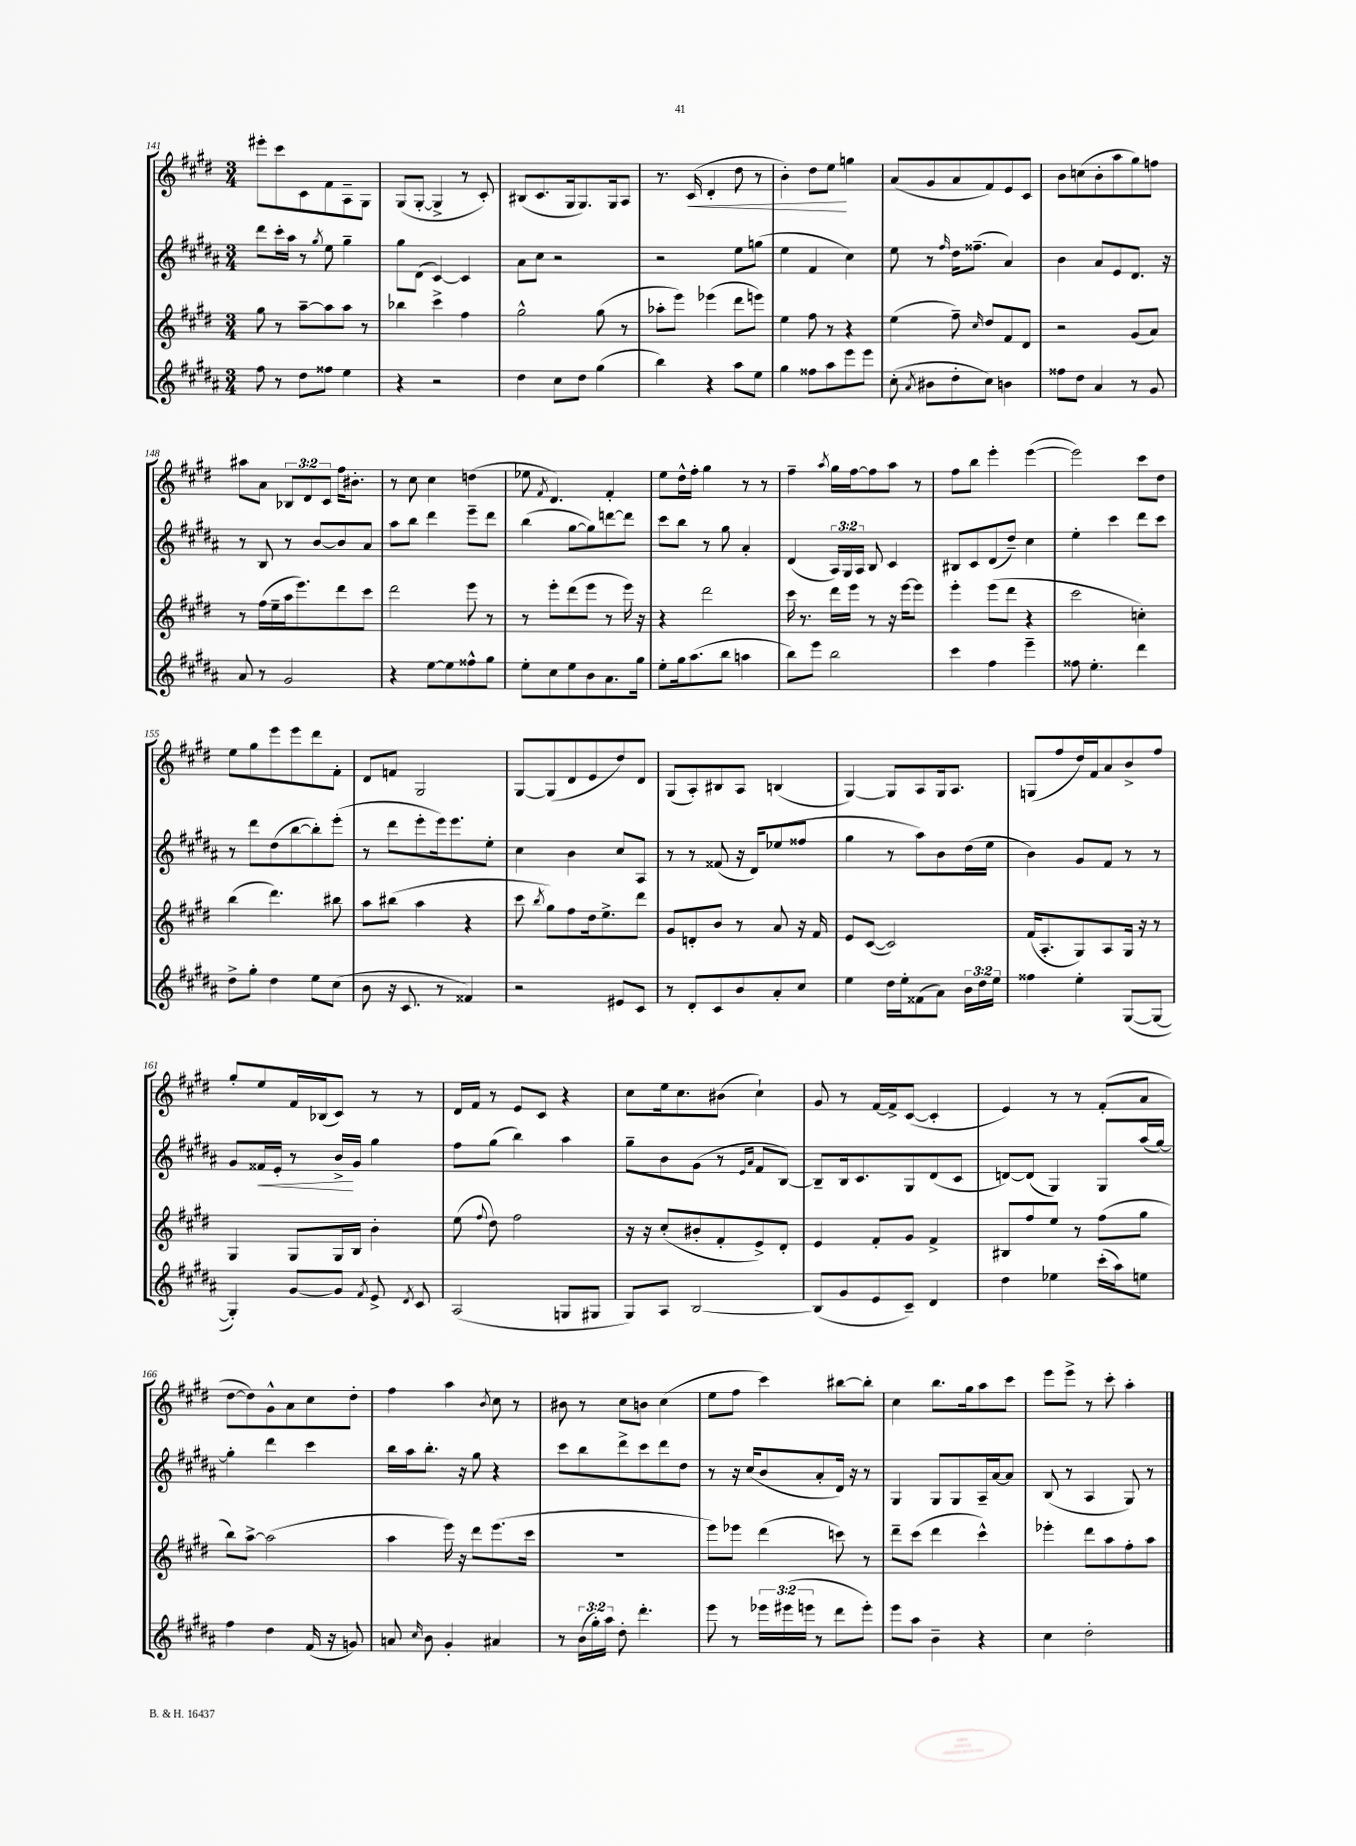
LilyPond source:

<<
\new StaffGroup <<
\new Staff = "s0" {
    \clef treble \key e \major \numericTimeSignature \time 3/4 \override Staff.TupletNumber.text = #tuplet-number::calc-fraction-text
    \autoBeamOff eis'''8[-. cis'''8 cis'8 fis'8 a8-- gis8] |
    gis8[( gis8]~-. gis4-> r8 cis'8-.) |
    bis8[( cis'8. gis16 gis8.) gis16 a8] |
    r8. cis'16\<( dis'4-. dis''8 r8 |
    b'4-.) dis''8[ e''8]\! g''4 |
    a'8[( gis'8 a'8 fis'8) e'8 cis'8] |
    b'8[ c''8( b'8-. a''8 gis''8) f''8] |
    ais''8[ a'8] \tuplet 3/2 { bes8[ dis'8 cis'8] } fis''16[ bis'8.]-. |
    r8 cis''8 cis''4 d''4( |
    ees''8 \acciaccatura { fis'8 } dis'4.) fis'4-. |
    e''8[ dis''16-^ fis''16]-. gis''4 r8 r8 |
    fis''4-- \acciaccatura { a''8 } gis''16[ fis''16~ fis''8 a''8] r8 |
    fis''8[ b''8] e'''4-. e'''4~( |
    e'''2) cis'''8[ dis''8] |
    e''8[ gis''8 e'''8 e'''8 dis'''8 fis'8]-. |
    dis'8[ f'8] gis2 |
    gis8[~ gis8( dis'8 e'8 dis''8) dis'8] |
    gis8[( a8-.) bis8 a8] b4( |
    gis4~) gis8[ a8 gis16 a8.] |
    g8[( fis''8 dis''16) fis'16 a'8 b'8-> fis''8] |
    gis''8[-. e''8 fis'16 bes16( cis'8]) r8 r8 |
    dis'16[ fis'16] r8 e'8[ cis'8] r4 |
    cis''8[ e''16 cis''8. bis'8]( cis''4-!) |
    gis'8 r8 fis'16[~ fis'16-> cis'8]~( cis'4-. |
    e'4) r8 r8 fis'8[-.( a'8] |
    dis''8[~ dis''8) gis'8-^ a'8 cis''8 dis''8]-. |
    fis''4 a''4 \acciaccatura { b'8 } cis''8 r8 |
    bis'8 r8 cis''8[ b'8] cis''4( |
    e''8[ fis''8] cis'''4) bis''8[~ bis''8]-. |
    cis''4 b''8.[ gis''16 a''8 cis'''8] |
    e'''8[ e'''8]-> r8 cis'''8-. a''4-. \bar "|." |
}
\new Staff = "s1" {
    \clef treble \key b \major \numericTimeSignature \time 3/4 \override Staff.TupletNumber.text = #tuplet-number::calc-fraction-text
    \autoBeamOff dis'''8[ cis'''16-. ais''16] r8 \acciaccatura { gis''8 } e''8 gis''4-- |
    gis''8[ dis'8]( cis'4~) cis'4 |
    ais'8[ cis''8] r2 |
    r2 e''8[ g''8]( |
    e''4 fis'4 cis''4) |
    e''8 r8 \grace { fis''16 } dis''16[ fisis''8.]--( ais'4) |
    b'4 ais'8[ e'8 dis'8.] r16 |
    r8 b8 r8 b'8[~ b'8 ais'8] |
    ais''8[ b''8] dis'''4 e'''8[-- dis'''8] |
    b''4( gis''8[~ gis''8) d'''8~ d'''8] |
    cis'''8[ b''8] r8 gis''8 ais'4-. |
    dis'4( \tuplet 3/2 { ais16[) gis16 ais16] } b8 cis'4 |
    bis8[ cis'8 dis'8( dis''8]--) cis''4 |
    e''4-. cis'''4 dis'''8[ cis'''8] |
    r8 dis'''8[ dis''8( b''8~ b''8-.) e'''8]-.( |
    r8 dis'''8[ e'''8-. e'''16) e'''8. e''8]-. |
    cis''4 b'4 cis''8[ ais8] |
    r8 r8 fisis'8( r16 dis'16[) ees''8( fisis''8] |
    gis''4 r8 ais''8[) b'8 dis''16( e''16] |
    b'4) gis'8[ fis'8] r8 r8 |
    gis'8[ fisis'16\< e'16]-. r8 b'16[->\! gis'16] gis''4 |
    fis''8[ gis''8]( b''4) ais''4 |
    gis''8[-- b'8 gis'8]( r8 \grace { e'16[ ais'16] } fis'8[ b8]~) |
    b8[-- b16 cis'8. gis8 dis'8( cis'8] |
    d'8[~) d'8]( gis4) gis8[ ais''16( gis''16]~) |
    gis''4-. dis'''4 cis'''4 |
    b''16[ ais''16 b''8.]-. r16 gis''8 r4 |
    cis'''8[ b''8 dis'''8-> cis'''8 dis'''8 dis''8] |
    r8 r16 cis''16[( b'8 ais'8-. dis'16]) r16 r8 |
    gis4 gis8[ gis8 ais16-- ais'16~ ais'8] |
    b8( r8 ais4 gis8) r8 \bar "|." |
}
\new Staff = "s2" {
    \clef treble \key e \major \numericTimeSignature \time 3/4
    \autoBeamOff gis''8 r8 a''8[~-- a''8 a''8] r8 |
    bes''4 cis'''4-> fis''4 |
    gis''2-^ gis''8( r8 |
    aes''8[-. e'''8]) ees'''4( dis'''8[ e'''8]) |
    e''4 fis''8 r8 r4 |
    e''4( fis''8--) \grace { cis''16 } dis''8[ fis'8 dis'8] |
    r2 gis'8[( a'8]) |
    r8 fis''16[( e''16-- a''16 e'''8.) dis'''8 cis'''8] |
    dis'''2 e'''8 r8 |
    r8 e'''8[-. dis'''8( e'''8] r8 e'''16) r16 |
    r4 dis'''2 |
    cis'''16 r8. dis'''16[ e'''16] r8 r16 e'''16[~ e'''8] |
    e'''4-. e'''8[( dis'''8] r4 |
    cis'''2 c''4-.) |
    b''4( dis'''4.) bis''8 |
    a''8[ bis''8]( a''4 r4 |
    cis'''8 \acciaccatura { b''8 } gis''8[) fis''8 dis''16 e''8.-> dis'''8] |
    gis'8[ d'8-. b'8] r8 a'8 r16 fis'16 |
    e'8[ cis'8]~( cis'2) |
    fis'16[( a8.-. gis8) a8 gis16] r16 r8 |
    gis4 gis8[ gis16 b16] b'4-. |
    e''8( \appoggiatura { fis''8 } dis''8) fis''2 |
    r16 r16 cis''8[-.( bis'8-. fis'8-. e'8->) dis'8]-. |
    e'4 fis'8[-. gis'8] fis'4-> |
    bis8[ fis''8 e''8] r8 fis''8[( gis''8] |
    b''8[) a''8]~-> a''2( |
    a''4 e'''16) r16 dis'''8[ e'''8.( cis'''16] |
    R2. |
    e'''8[) ees'''8] dis'''4( c'''8) r8 |
    dis'''8[-- cis'''8]( dis'''4 cis'''4-^) |
    ees'''4-. dis'''8[ a''8 fis''8-. a''8] \bar "|." |
}
\new Staff = "s3" {
    \clef treble \key b \major \numericTimeSignature \time 3/4 \override Staff.TupletNumber.text = #tuplet-number::calc-fraction-text
    \autoBeamOff fis''8 r8 dis''8[ fisis''8] e''4 |
    r4 r2 |
    dis''4 cis''8[ dis''8] gis''4( |
    b''4) r4 ais''8[ e''8] |
    gis''4 fisis''8[ ais''8 e'''8 e'''8] |
    cis''8-.( \acciaccatura { ais'8 } bis'8[ dis''8-. cis''8]) b'4 |
    fisis''8[ dis''8] ais'4 r8 gis'8 |
    ais'8 r8 gis'2 |
    r4 e''8[~ e''8 fisis''8-^ gis''8] |
    e''8[-. cis''8 e''8 b'8 ais'8. gis''16] |
    e''8[-. gis''16 ais''8.( b''8] a''4 |
    b''8[) e'''8] b''2 |
    cis'''4 fis''4 e'''4-- |
    fisis''8 e''4.-. dis'''4 |
    dis''8[-> gis''8]-. dis''4 e''8[ cis''8]( |
    b'8 r16 cis'8. r8 fisis'4) |
    r2 eis'8[ cis'8] |
    r8 dis'8[-. cis'8 b'8 ais'8-. cis''8] |
    e''4 dis''16[ e''16-. fisis'8( ais'8]) \tuplet 3/2 { b'16[ dis''16 e''16] } |
    fisis''4 e''4-. gis8[~( gis8]~ |
    gis4-.) gis'8[~ gis'8] \acciaccatura { fis'8 } e'8-> \acciaccatura { dis'8 } cis'8 |
    ais2( g8[ gis8] |
    gis8[) ais8] b2~ |
    b8[( gis'8 e'8 cis'8]--) dis'4 |
    dis''4 ees''4 cis'''16[-.( ais''16) e''8] |
    fis''4 dis''4 fis'16( r16 g'8) |
    a'8 \grace { cis''16 } b'8 gis'4-. ais'4 |
    r8 \tuplet 3/2 { b'16[( gis''16-.) ais''16] } dis''8-. dis'''4.-. |
    e'''8 r8 \tuplet 3/2 { ees'''16[ eis'''16( e'''16] } r8 dis'''8[ e'''8]-.) |
    e'''8[ ais''8] b'4-- r4 |
    cis''4 dis''2-. \bar "|." |
}
>>
>>
\layout { \context { \Score currentBarNumber = #141 } }
